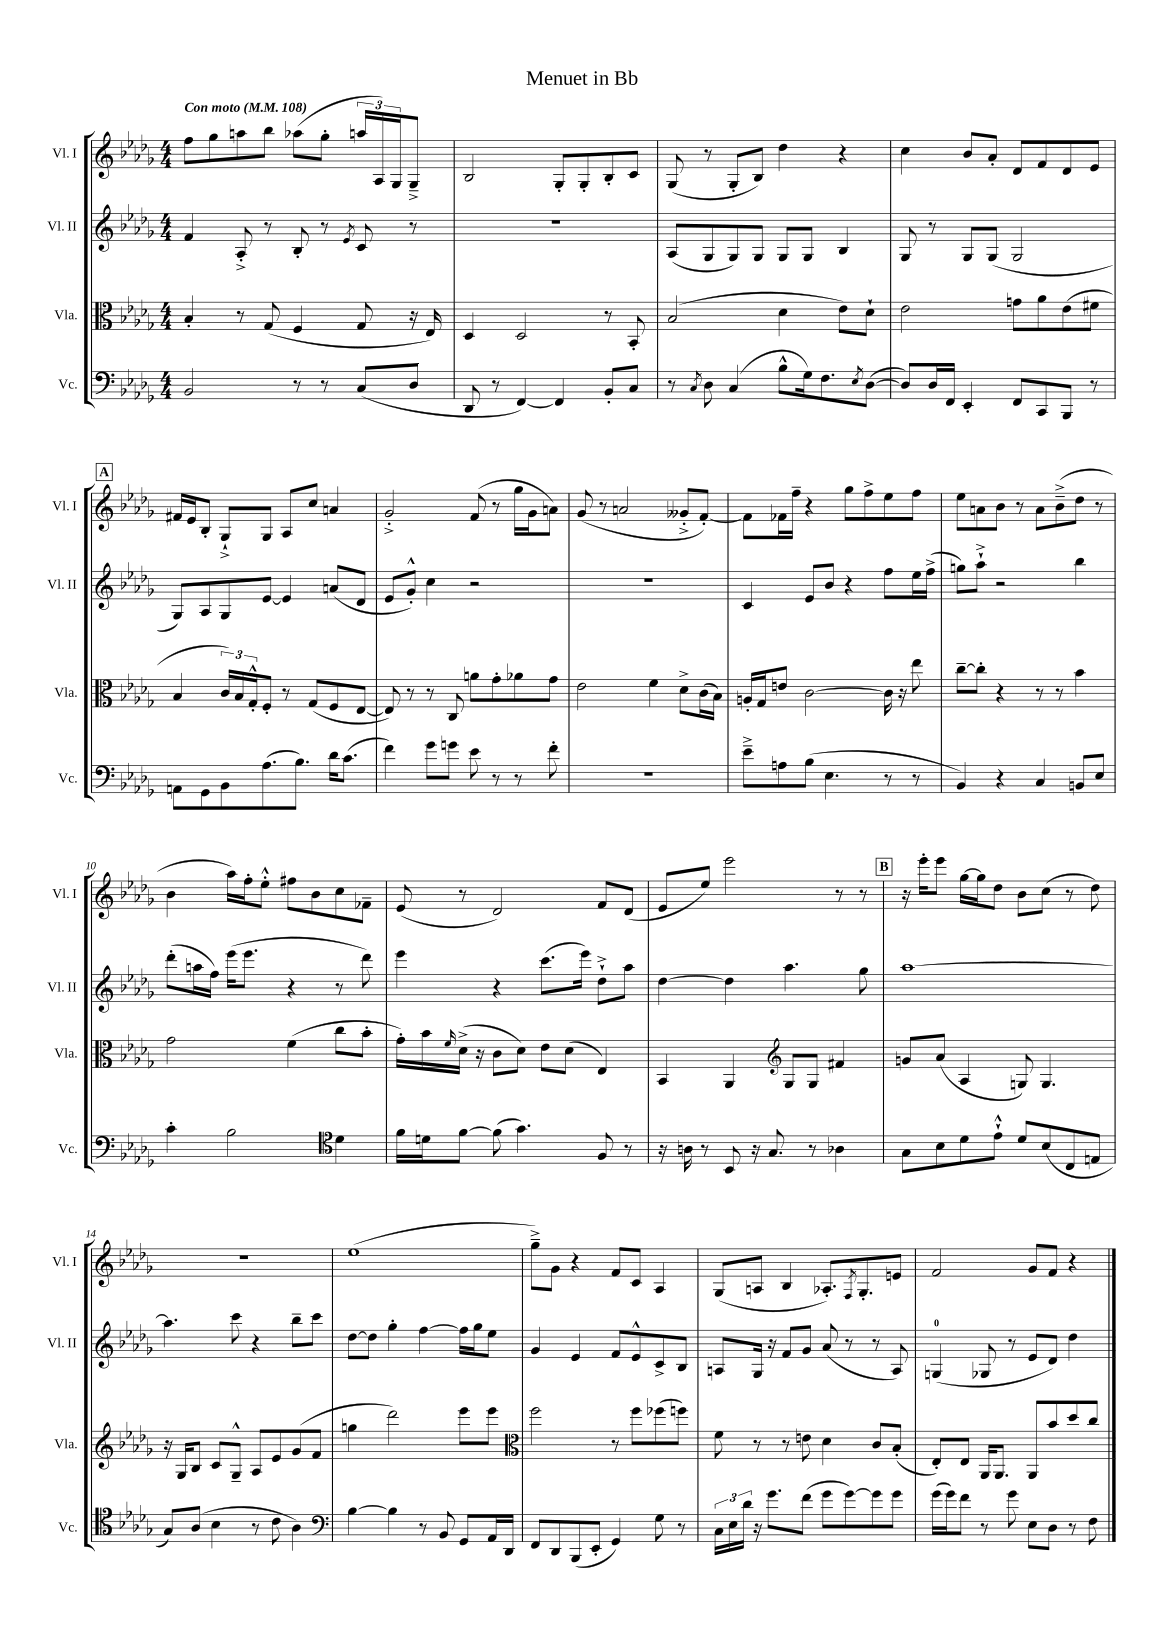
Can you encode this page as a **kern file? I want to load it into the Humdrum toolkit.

**kern	**kern	**kern	**kern
*staff4	*staff3	*staff2	*staff1
*clefF4	*clefC3	*clefG2	*clefG2
*k[b-e-a-d-g-]	*k[b-e-a-d-g-]	*k[b-e-a-d-g-]	*k[b-e-a-d-g-]
*M4/4	*M4/4	*M4/4	*M4/4
*MM108	*MM108	*MM108	*MM108
2BB-/	4B-'/	4f/	8ff\L
.	.	.	8gg-\
.	8r	8A-'^/	8aa\
.	(8G-/	8r	8bb-\J
8r	4F/	8B-'/	(8aa-\L
8r	.	8r	8gg-'\J
.	.	8qe-/	.
(8C/L	8G-/	8c/	24aa/LL
.	.	.	24A-/)
.	.	.	24G-/J
8D-/J	16r	8r	8G-~^/J
.	16E-/)	.	.
=	=	=	=
8DD-/	4D-/	1r	2B-/
8r	.	.	.
[4FF/)	2D-/	.	.
4FF/]	.	.	8G-'/L
.	.	.	8G-'/
8BB-'/L	8r	.	8B-'/
8C/J	8BB-'/	.	8c/J
=	=	=	=
8r	(2B-/	(8A-/L	(8G-/
8qC/	.	.	.
8D-\	.	8G-/	8r
(4C/	.	8G-/)	8G-'/L
.	.	8G-/J	8B-/J)
8B-^^\L	4d-\	8G-/L	4dd-\
16G-\k)	.	8G-/J	.
8.F\	.	.	.
.	8e-\L)	4B-/	4r
8qE-/	.	.	.
([8D-\J	8d-`\J	.	.
=	=	=	=
8D-/]L)	2e-\	8G-/	4cc\
16D-/L	.	8r	.
16FF/JJ	.	.	.
4EE-'/	.	8G-/L	8b-/L
.	.	(8G-/J	8a-'/J
8FF/L	8g\L	2G-/	8d-/L
8CC/	8a-\	.	8f/
8BBB-/J	(8e-\	.	8d-/
8r	8f#\J	.	8e-/J
=	=	=	=
8AA\L	4B-/	8G-/L)	16f#/LL
.	.	.	16e-/J
8GG-\	.	8A-/	8B-'/J
8BB-\	24c/LL)	8G-/	8G-`^/L
.	24B-/	.	.
.	24G-'^^/J	.	.
(8.A-\	8F'/J	[8e-/J	8G-/J
.	8r	4e-/]	8A-/L
8.B-\J)	.	.	.
.	(8G-/L	.	8cc/J
16d-\LK	8F/	(8a/L	4a/
(8.c\J	.	.	.
.	[8E-/J	8d-/J	.
=	=	=	=
4f\)	8E-/])	8e-/L	2g-'^/
.	8r	8g-'^^/J)	.
8g-\L	8r	4cc\	.
8g\J	8C/	.	.
8e-\	8a\L	2r	(8f/
8r	8g-'\	.	8r
8r	8a-\	.	16gg-\LL
.	.	.	16g-\J
8f'\	8g-\J	.	8a\J)
=	=	=	=
1r	2e-\	1r	(8g-/
.	.	.	8r
.	.	.	2a/
.	4f\	.	.
.	8d-^\L	.	8g--'^/L
.	(16c\L	.	[8f'/J)
.	16B-\JJ)	.	.
=	=	=	=
8e-~^\L	16A'/LL	4c/	8f\]L
.	16G-/J	.	.
8A\	8e/J	.	16f-\L
.	.	.	16ff~\JJ
(8B-\J	[2c\	8e-/L	4r
4.E-\	.	8b-/J	.
.	.	4r	8gg-\L
.	.	.	8ff^\
8r	16c\]	8ff\L	8ee-\
.	16r	.	.
8r	8ee-\	16ee-\L	8ff\J
.	.	(16ff^\JJ	.
=	=	=	=
4BB-/)	[8cc~\L	8gg\L)	8ee-\L
.	8cc'\]J	8aa-`^\J	8a\
4r	4r	2r	8b-\J
.	.	.	8r
4C/	8r	.	8a\L
.	8r	.	(8b-~^\
8BB/L	4b-\	4bb-\	8dd-\J
8E-/J	.	.	8r
=	=	=	=
4c'\	2g-\	(8ddd-'\L	4b-\
.	.	16aa\L	.
.	.	16ff\JJ)	.
2B-\	.	(16eee-\LK	16aa-\LL)
.	.	8.eee-\J	16ff'\J
.	.	.	8ee-'^^\J
.	(4f\	4r	8ff#\L
.	.	.	8b-\
*clefC4	*	*	*
4d-\	8cc\L	8r	8cc\
.	8b-'\J	8ddd-\)	8f-~\J
=	=	=	=
16f\LL	16g-'\LL)	4eee-\	(8e-/
16d\J	16b-\	.	.
.	16qqf/	.	.
[8f\J	(16d-^\JJ	.	8r
.	16r	.	.
(8f\]	8c\L	4r	2d-/)
4.g-\)	8d-\J)	.	.
.	8e-\L	(8.ccc\L	.
.	(8d-\J	.	.
.	.	16eee-\Jk)	.
8F/	4E-/)	8dd-`^\L	8f/L
8r	.	8aa-\J	(8d-/J
=	=	=	=
16r	4BB-/	[4dd-\	8e-/L
16A\	.	.	.
8r	.	.	8ee-/J)
8BB-/	4AA-/	4dd-\]	2eee-\
16r	.	.	.
8.G-/	.	.	.
*	*clefG2	*	*
.	8G-/L	4.aa-\	.
8r	8G-/J	.	.
4A-\	4f#/	.	8r
.	.	8gg-\	8r
=	=	=	=
8G-\L	8g/L	[1aa-	16r
.	.	.	16eee-'\LK
8B-\	(8a-/J	.	8eee-\J
8d-\	4A-/	.	[16gg-\LL
.	.	.	16gg-\]J
8e-`^^\J	.	.	8dd-\J
8d-/L	8G/)	.	8b-\L
(8B-/	4.G/	.	(8cc\J
8C/	.	.	8r
8E/J	.	.	8dd-\)
=	=	=	=
8G-/L)	16r	4.aa-\]	1r
.	16G-/LK	.	.
(8A-/J	8B-/J	.	.
4B-\	8c/L	.	.
.	8G-~^^/J	8ccc\	.
8r	8A-/L	4r	.
8c\	8e-/	.	.
4A-\)	(8g-/	8bb-~\L	.
.	8f/J	8ccc\J	.
=	=	=	=
*clefF4	*	*	*
[4B-\	4gg\	[8dd-\L	(1ee-
.	.	8dd-\]J	.
4B-\]	2ddd-\)	4gg-'\	.
8r	.	[4ff\	.
8BB-/	.	.	.
8GG-/L	8eee-\L	16ff\]LL	.
.	.	16gg-\J	.
16AA-/L	8eee-\J	8ee-\J	.
16DD-/JJ	.	.	.
=	=	=	=
*	*clefC3	*	*
8FF/L	2ff\	4g-/	8gg-~^\L)
8DD-/	.	.	8g-\J
(8BBB-/	.	4e-/	4r
8EE-'/J	.	.	.
4GG-/)	8r	8f/L	8f/L
.	8ff\L	8e-^^/	8c/J
8G-\	(8ff-\	8c^/	4A-/
8r	8ff\J)	8B-/J	.
=	=	=	=
24C\LL	8f\	8A/L	(8G-/L
24E-\	.	.	.
24d-\JJ	.	.	.
16r	8r	16G-/Jk	8A/J
8.g-\L	.	16r	.
.	8r	8f/L	4B-/
(8f\J	8e\	8g-/J	.
8g-\L	4d-\	(8a-/	8.A-'/L)
[8g-\)	.	8r	.
.	.	.	8qF/
.	.	.	8.G-'/
8g-\]	8c/L	8r	.
8g-\J	(8B-'/J	8A/)	8e/J
=	=	=	=
(16g-\LL	8E-'/L)	(4G/	2f/
16g-\J)	.	.	.
8f\J	8E-/J	.	.
8r	16AA-/LK	8G-/	.
.	8.AA-/J	.	.
8g-\	.	8r	.
8E-\L	8AA-/L	8e-/L	8g-/L
8D-\J	8b-/	8d-/J)	8f/J
8r	8dd-/	4dd-\	4r
8F\	8cc/J	.	.
==	==	==	==
*-	*-	*-	*-
